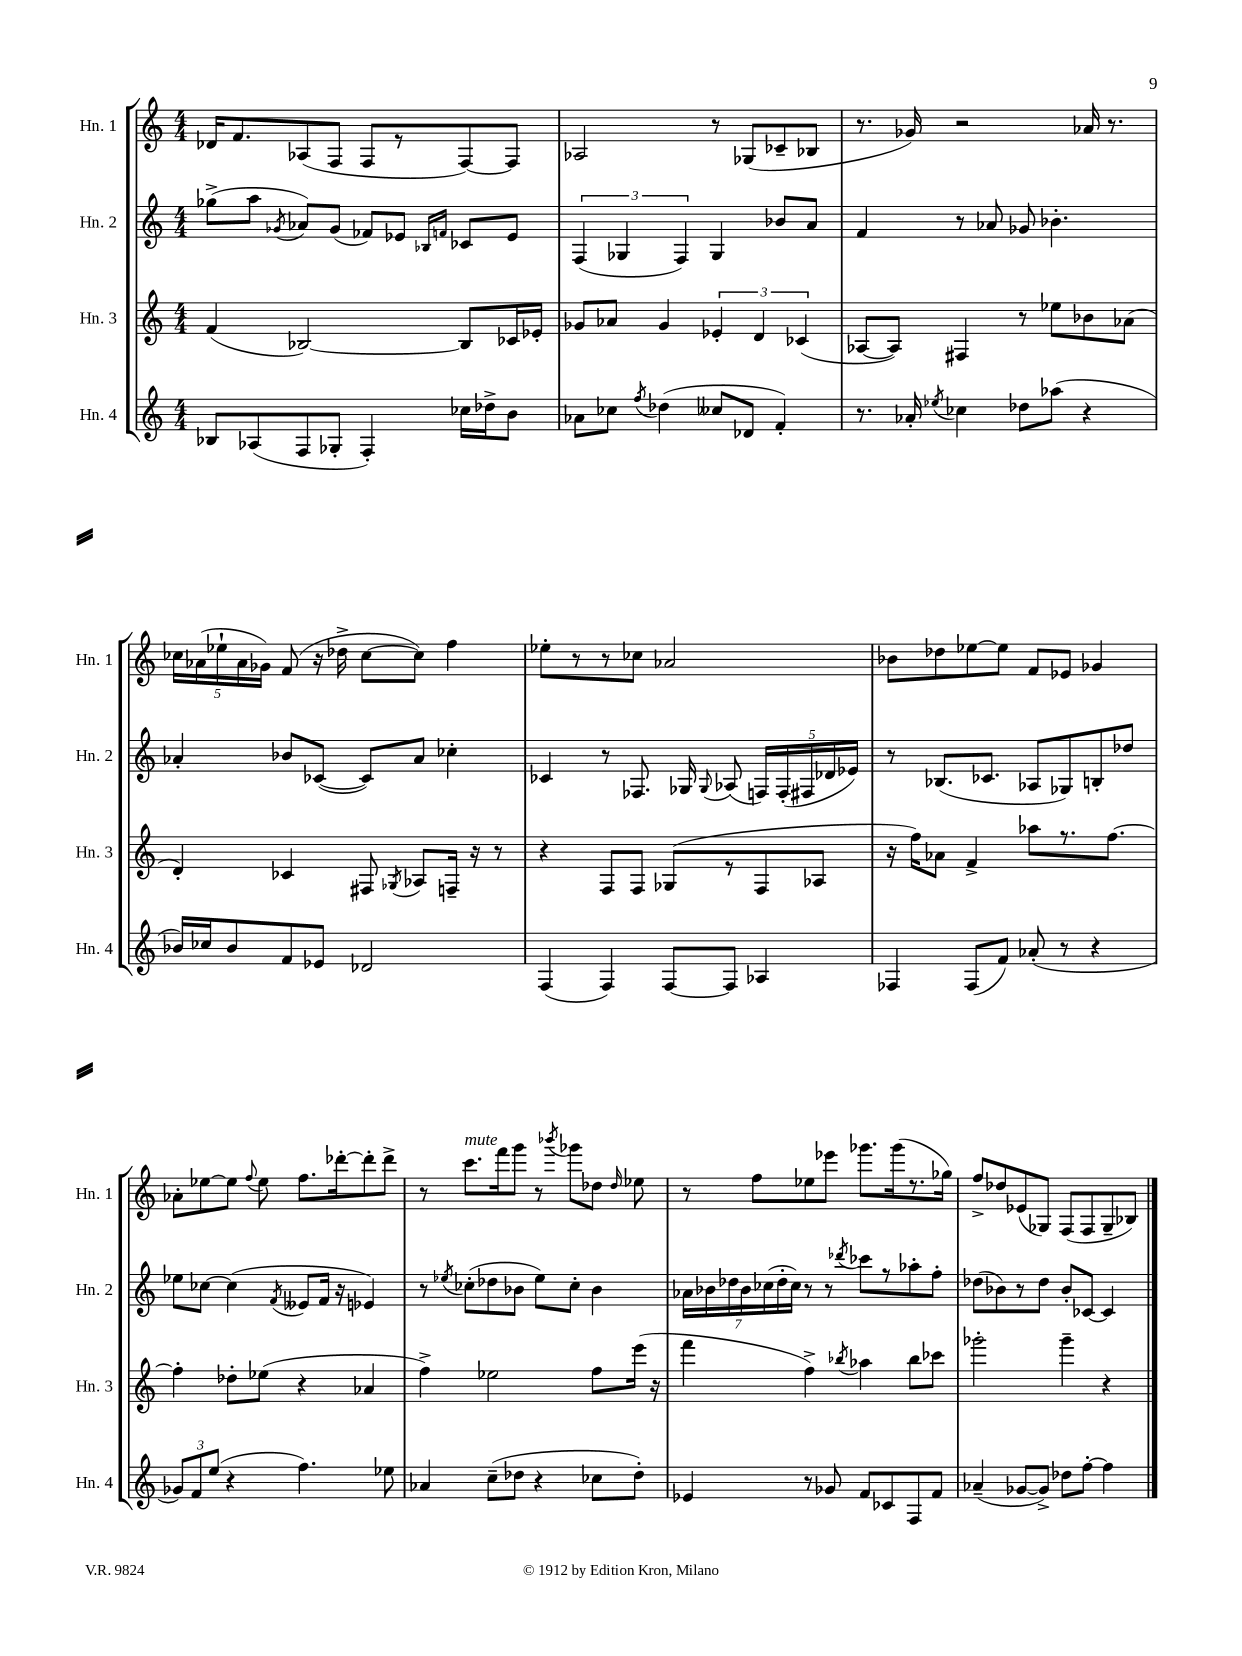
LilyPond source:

<<
\new StaffGroup <<
\new Staff = "s0" \with { instrumentName = "Hn. 1" shortInstrumentName = "Hn. 1" } {
    \clef treble \key c \major \numericTimeSignature \time 4/4
    \autoBeamOff des'16[ f'8. aes8( f8] f8[ r8 f8~) f8] |
    aes2 r8 ges8[( ces'8-- bes8] |
    r8. ges'16) r2 aes'16 r8. |
    \tuplet 5/4 { ces''16[ aes'16( ees''16-! aes'16 ges'16]) } f'8( r16 des''16-> ces''8[~ ces''8]) f''4 |
    ees''8[-. r8 r8 ces''8] aes'2 |
    bes'8[ des''8 ees''8~ ees''8] f'8[ ees'8] ges'4 |
    aes'8[-. ees''8~ ees''8] \appoggiatura { f''8 } ees''8 f''8.[ des'''16~-. des'''8-. des'''8]-> |
    r8 c'''8.[^\markup { \italic "mute" } f'''16 g'''8] r8 \acciaccatura { bes'''8 } ges'''8[ des''8] \grace { des''16 } ees''8 |
    r8 f''8[ ees''8 ees'''8] ges'''8.[ ges'''16( r8. ges''16]) |
    f''8[-> des''8 ees'8( ges8]) f8[( f8 ges8-- bes8]) \bar "|." |
}
\new Staff = "s1" \with { instrumentName = "Hn. 2" shortInstrumentName = "Hn. 2" } {
    \clef treble \key c \major \numericTimeSignature \time 4/4
    \autoBeamOff ges''8[->( a''8] \acciaccatura { ges'8 } aes'8[) ges'8]( fes'8[) ees'8] \grace { bes16[ f'16] } ces'8[ ees'8] |
    \tuplet 3/2 { f4( ges4 f4) } ges4 bes'8[ a'8] |
    f'4 r8 aes'8 ges'8 bes'4.-. |
    aes'4-. bes'8[ ces'8]~( ces'8[) aes'8] ces''4-. |
    ces'4 r8 fes8. ges16 \appoggiatura { ges8 } aes8( \tuplet 5/4 { f16[) f16-.( fis16 des'16 ees'16]) } |
    r8 bes8.[( ces'8.] aes8[ ges8) b8-. des''8] |
    ees''8[ ces''8]~ ces''4( \acciaccatura { f'8 } eeses'8[ f'16] r16 ees'4) |
    r8 \acciaccatura { ees''8 } ces''8[-.( des''8 bes'8] ees''8[) ces''8]-. bes'4 |
    \tuplet 7/4 { aes'16[ bes'16 des''16 bes'16 ces''16( des''16-. ces''16]) } r8 r8 \acciaccatura { des'''8 } ces'''8[ r8 aes''8-. f''8]-. |
    des''8[( bes'8) r8 des''8] bes'8[-. ces'8]~ ces'4 \bar "|." |
}
\new Staff = "s2" \with { instrumentName = "Hn. 3" shortInstrumentName = "Hn. 3" } {
    \clef treble \key c \major \numericTimeSignature \time 4/4
    \autoBeamOff f'4( bes2~) bes8[ ces'16 ees'16]-. |
    ges'8[ aes'8] ges'4 \tuplet 3/2 { ees'4-. d'4 ces'4( } |
    aes8[~ aes8]) fis4 r8 ees''8[ bes'8 aes'8]( |
    d'4-.) ces'4 fis8 \acciaccatura { ges8 } aes8[ f16]-- r16 r8 |
    r4 f8[ f8] ges8[( r8 f8 aes8] |
    r16 f''16[) aes'8] f'4-> aes''8[ r8. f''8.]~ |
    f''4-. des''8[-. ees''8]( r4 aes'4 |
    f''4->) ees''2 f''8[ e'''16]( r16 |
    f'''4 f''4->) \acciaccatura { bes''8 } aes''4 bes''8[ ces'''8] |
    ges'''2-. ges'''4-- r4 \bar "|." |
}
\new Staff = "s3" \with { instrumentName = "Hn. 4" shortInstrumentName = "Hn. 4" } {
    \clef treble \key c \major \numericTimeSignature \time 4/4
    \autoBeamOff bes8[ aes8( f8 ges8]-. f4-.) ces''16[ des''16-> b'8] |
    aes'8[ ces''8] \acciaccatura { f''8 } des''4( ceses''8[ des'8] f'4-.) |
    r8. aes'16-. \acciaccatura { ees''8 } ces''4 des''8[ aes''8]( r4 |
    bes'16[) ces''16 bes'8 f'8 ees'8] des'2 |
    f4( f4) f8[~ f8] aes4 |
    fes4 fes8[( f'8]) aes'8-.( r8 r4 |
    \tuplet 3/2 { ges'8[) f'8 e''8]( } r4 f''4.) ees''8 |
    aes'4 c''8[--( des''8] r4 ces''8[ des''8]-.) |
    ees'4 r8 ges'8 f'8[ ces'8 f8 f'8] |
    aes'4--( ges'8[~ ges'8]->) des''8[ f''8]~-. f''4 \bar "|." |
}
>>
>>
\layout { \context { \Score \remove "Bar_number_engraver" } }
